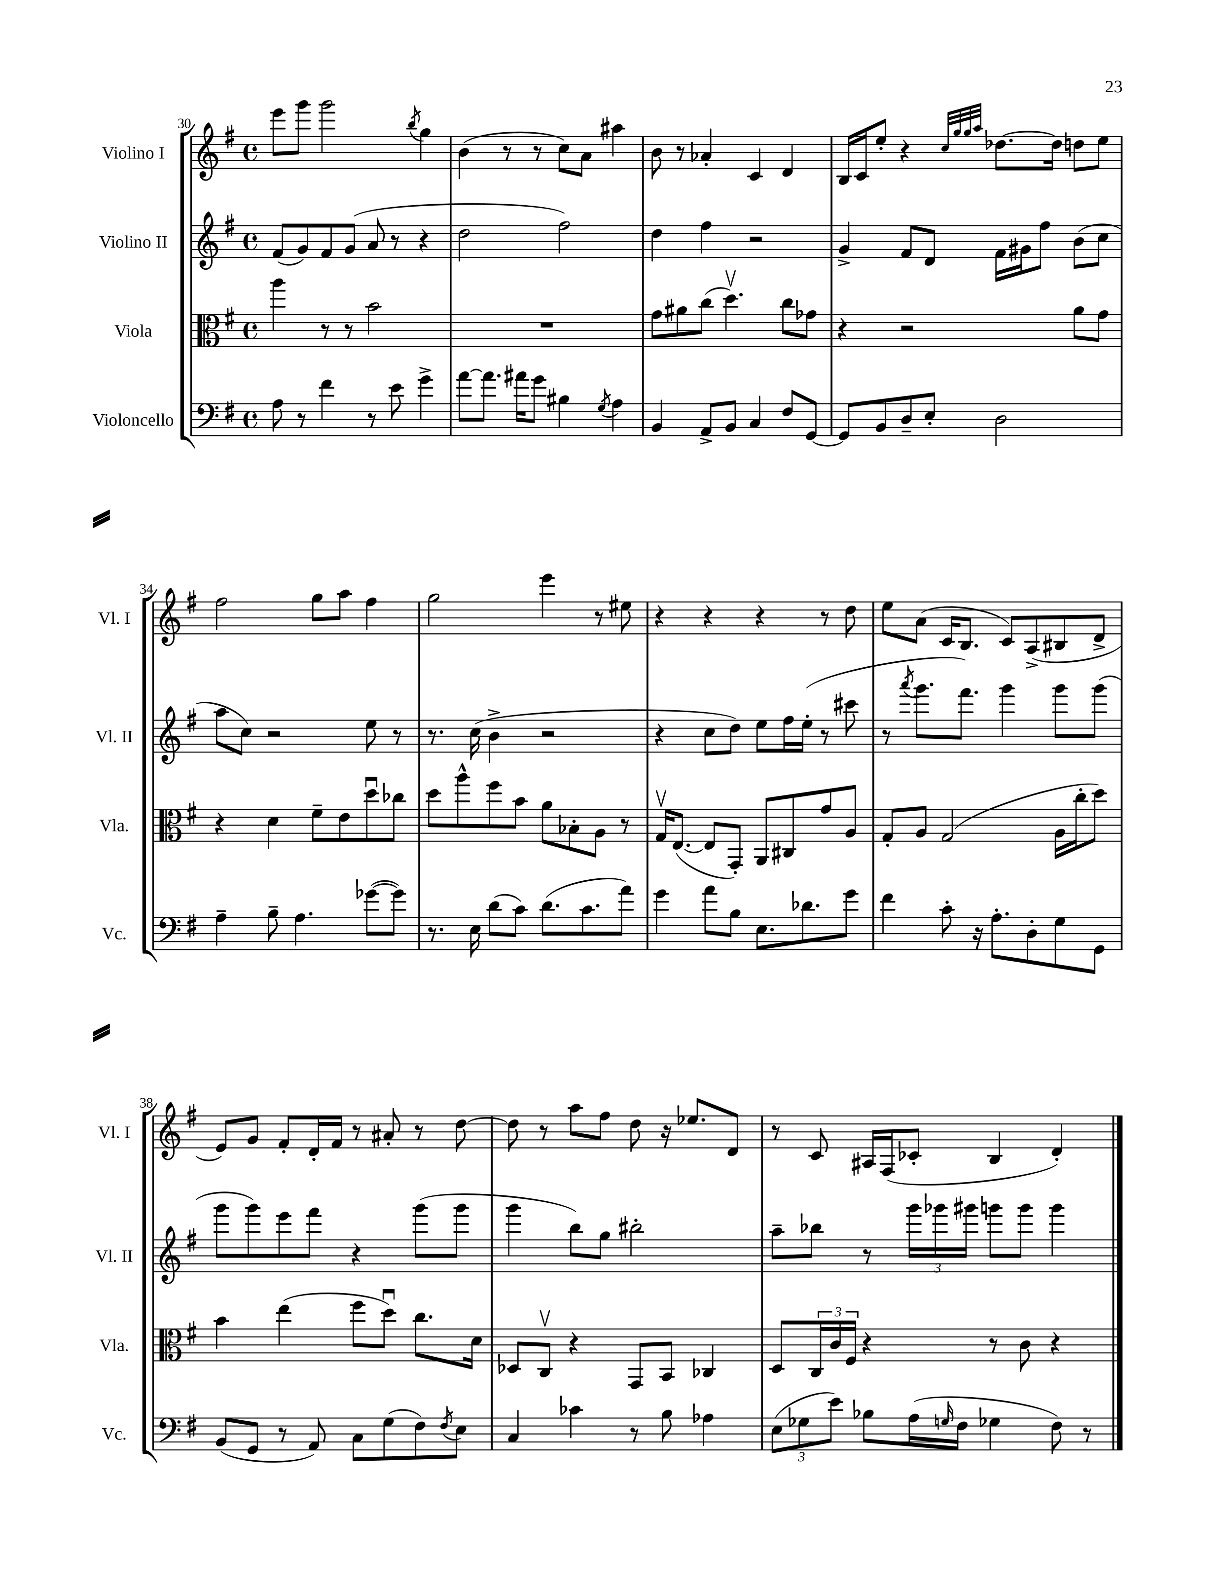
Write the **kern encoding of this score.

**kern	**kern	**kern	**kern
*staff4	*staff3	*staff2	*staff1
*clefF4	*clefC3	*clefG2	*clefG2
*k[f#]	*k[f#]	*k[f#]	*k[f#]
*M4/4	*M4/4	*M4/4	*M4/4
*met(c)	*met(c)	*met(c)	*met(c)
8A	4aa	(8f#	8eee
8r	.	8g)	8ggg
4f#	8r	8f#	2ggg
.	8r	(8g	.
8r	2b	8a	.
8e	.	8r	.
.	.	.	8qbb
4g^	.	4r	4gg
=	=	=	=
[8a	1r	2dd	(4b
8.a]	.	.	.
.	.	.	8r
16a#	.	.	.
8g	.	.	8r
4B#	.	2ff#)	8cc)
.	.	.	8a
8qG	.	.	.
4A	.	.	4aa#
=	=	=	=
4BB	8g	4dd	8b
.	8a#	.	8r
8AA^	(8cc	4ff#	4a-'
8BB	4.ddv)	.	.
4C	.	2r	4c
8F#	8cc	.	4d
[8GG	8g-	.	.
=	=	=	=
8GG]	4r	4g^	16B
.	.	.	16c
8BB	.	.	8ee'
8D~	2r	8f#	4r
8E'	.	8d	.
.	.	.	32qqcc
.	.	.	32qqgg
.	.	.	32qqgg
.	.	.	32qqaa
2D	.	16f#	[8.dd-
.	.	16g#	.
.	.	8ff#	.
.	.	.	16dd-]
.	8a	(8b	8dd
.	8g	8cc	8ee
=	=	=	=
4A~	4r	8aa	2ff#
.	.	8cc)	.
8B~	4d	2r	.
4.A	.	.	.
.	8f#~	.	8gg
.	8e	.	8aa
([8g-	8ddu	8ee	4ff#
8g-])	8cc-	8r	.
=	=	=	=
8.r	8dd	8.r	2gg
.	8aa^^	.	.
16E	.	(16cc	.
(8d	8ff#	4b^	.
8c)	8b	.	.
(8.d	8a	2r	4eee
.	8B-'	.	.
8.c	.	.	.
.	8A	.	8r
8a)	8r	.	8ee#
=	=	=	=
4g	16Gv	4r	4r
.	([8.E	.	.
8a	8E]	8cc	4r
8B	8GG')	8dd)	.
8.E	8AA	8ee	4r
.	8C#	16ff#	.
8.d-	.	(16ee'	.
.	8g	8r	8r
8g	8A	8ccc#	8dd
=	=	=	=
4f#	8G'	8r	8ee
.	.	8qaaa	.
.	8A	8.ggg	(8a
8c'	(2G	.	16c
.	.	8.fff#)	8.B
16r	.	.	.
8.A'	.	.	.
.	.	4ggg	8c)
8D'	.	.	(8A^
8G	16A	8ggg	8B#
.	16cc'	.	.
8GG	8dd)	(8ggg	8d^
=	=	=	=
(8BB	4b	8ggg	8e)
8GG	.	8ggg)	8g
8r	(4ee	8eee	8f#'
8AA)	.	8fff#	16d'
.	.	.	16f#
8C	8ff#	4r	8r
(8G	8ddu)	.	8a#'
8F#)	8.cc	(8ggg	8r
8qF#	.	.	.
8E	.	8ggg	[8dd
.	16d	.	.
=	=	=	=
4C	8D-	4ggg	8dd]
.	8Cv	.	8r
4c-	4r	8bb)	8aa
.	.	8gg	8ff#
8r	8GG	2bb#'	8dd
8B	8BB	.	16r
.	.	.	8.ee-
4A-	4C-	.	.
.	.	.	8d
=	=	=	=
(12E	8D	8aa~	8r
12G-	.	.	.
.	24C	8bb-	8c
12e)	24c	.	.
.	24F#	.	.
8B-	4r	8r	16A#
.	.	.	(16F#
(16A	.	24ggg	8c-'
.	.	24ggg-	.
16qqG	.	.	.
16F#	.	.	.
.	.	24ggg#	.
4G-	8r	8ggg	4B
.	8c	8ggg	.
8F#)	4r	4ggg	4d')
8r	.	.	.
==	==	==	==
*-	*-	*-	*-
